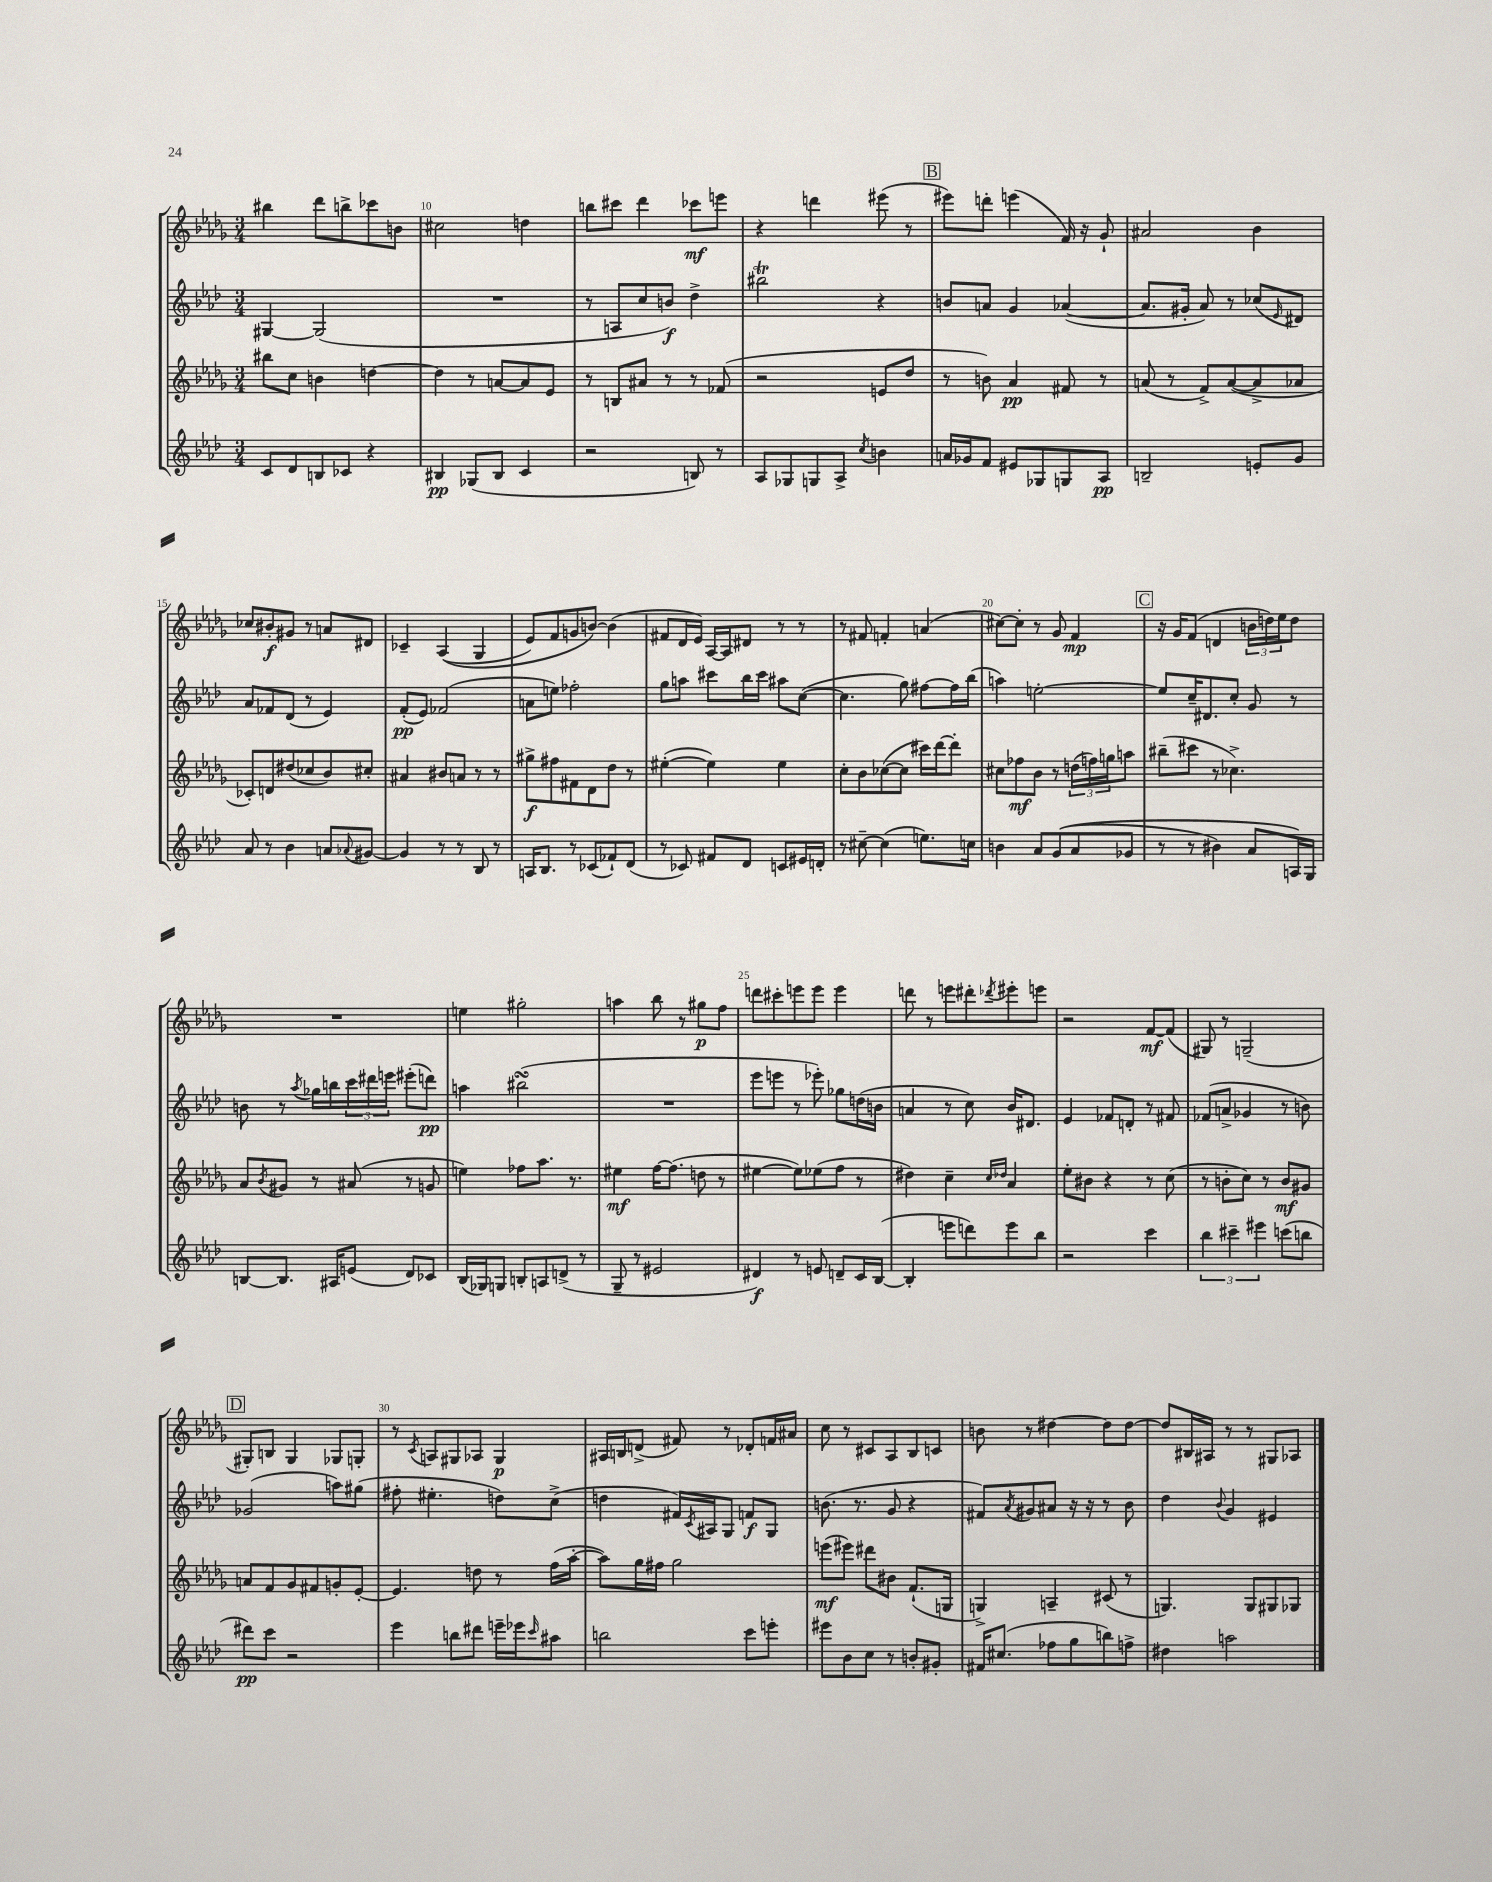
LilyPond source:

<<
\new StaffGroup <<
\new Staff = "s0" {
    \clef treble \key des \major \numericTimeSignature \time 3/4
    bis''4 des'''8 b''8-> ces'''8 b'8 |
    cis''2 d''4 |
    b''8 cis'''8 des'''4 ces'''8\mf e'''8 |
    r4 d'''4 eis'''8( r8 |
    \mark \markup { \box "B" } eis'''8) d'''8-. e'''4( f'16) r16 ges'8-! |
    ais'2 bes'4 |
    ces''8 bis'8-.\f gis'8 r8 a'8 dis'8 |
    ces'4-- aes4(\( ges4 |
    ees'8) f'8 g'8 b'8~\) b'4( |
    fis'8 des'16 ees'16) aes16~ aes16 dis'8 r8 r8 |
    r8 fis'8 f'4-. a'4( |
    cis''8~) cis''8-. r8 ges'8 f'4\mp |
    \mark \markup { \box "C" } r16 ges'16 f'8( d'4 \tuplet 3/2 { b'16 d''16) ees''16 } d''8 |
    R2. |
    e''4 gis''2-. |
    a''4 bes''8 r8 gis''8\p f''8 |
    d'''8 cis'''8-. e'''8 e'''8 e'''4 |
    d'''8 r8 e'''8 dis'''8-. \acciaccatura { des'''8 } eis'''8-. e'''8 |
    r2 f'8~\mf f'8( |
    gis8) r8 g2--( |
    \mark \markup { \box "D" } gis8-.) b8 gis4 ges8 g8-. |
    r8 \acciaccatura { c'8 } a8 gis8 aes8 gis4\p |
    ais16 b16 d'8->( fis'8) r8 des'8-. f'16 ais'16 |
    c''8 r8 cis'8 aes8 bes8 c'8 |
    b'8 r8 dis''4~ dis''8 dis''8~ |
    dis''8 bis16 ais16 r8 r8 gis8 aes8 \bar "|." |
}
\new Staff = "s1" {
    \clef treble \key aes \major \numericTimeSignature \time 3/4
    gis4~ gis2( |
    R2. |
    r8 a8 c''8 b'8\f) des''4-> |
    bis''2\trill r4 |
    \mark \markup { \box "B" } b'8 a'8 g'4 aes'4~( |
    aes'8. gis'16-. aes'8) r8 ces''8( \grace { ees'16 } dis'8) |
    aes'8 fes'8 des'8( r8 ees'4) |
    f'8-.\pp( ees'8) fes'2( |
    a'8 e''8) fes''2-. |
    g''8 a''8 cis'''8 bes''16 cis'''16 ais''8 c''8~( |
    c''4. g''8) fis''8~ fis''16 bes''16( |
    a''4) e''2~-. |
    \mark \markup { \box "C" } e''8 c''16-- dis'8. c''8-. g'8 r8 |
    b'8 r8 \acciaccatura { aes''8 } ges''16 b''16 \tuplet 3/2 { c'''16 dis'''16 e'''16 } eis'''8-.( d'''8\pp) |
    a''4 bis''2\turn( |
    R2. |
    ees'''8 e'''8 r8 ees'''8-.) ges''8 d''16( b'16 |
    a'4 r8 c''8) bes'16 dis'8. |
    ees'4 fes'8 d'8-. r8 fis'8 |
    fes'8( a'8-> ges'4 r8 b'8) |
    \mark \markup { \box "D" } ges'2( a''8) gis''8( |
    fis''8-. eis''4.-. d''8) c''8->( |
    d''4 fis'16) \acciaccatura { c'8 } ais16 g8 f'8\f g8 |
    b'8.( r8. g'8 r4 |
    fis'8) \acciaccatura { aes'8 } gis'8 ais'8 r16 r16 r8 bes'8 |
    des''4 \appoggiatura { bes'8 } g'4 eis'4 \bar "|." |
}
\new Staff = "s2" {
    \clef treble \key des \major \numericTimeSignature \time 3/4
    bis''8 c''8 b'4 d''4~ |
    d''4 r8 a'8~ a'8 ees'8 |
    r8 b8 ais'8 r8 r8 fes'8( |
    r2 e'8 des''8 |
    \mark \markup { \box "B" } r8 b'8) aes'4\pp fis'8 r8 |
    a'8( r8 f'8->) a'8~( a'8-> aes'8 |
    ces'8-.) d'8 dis''8( ces''8 bes'8) cis''8-. |
    ais'4 bis'8 a'8 r8 r8 |
    gis''8->\f fis''8 fis'8 des'8 des''8 r8 |
    eis''4~-.( eis''4) eis''4 |
    c''8-. bes'8 ces''8~( ces''8 cis'''16) des'''16~ des'''8-. |
    cis''8 fes''8\mf bes'8 r8 \tuplet 3/2 { d''16( f''16) g''16 } a''8 |
    \mark \markup { \box "C" } bis''8--( cis'''8 r8 ces''4.->) |
    aes'8 \acciaccatura { bes'8 } gis'8 r8 ais'8( r8 g'8 |
    e''4) fes''8 aes''8. r8. |
    eis''4\mf f''16~ f''8.( d''8 r8 |
    eis''4~ eis''8) ees''8( f''8 r8 |
    dis''4) c''4-- \grace { c''16 des''16 } aes'4 |
    ees''8-. bis'8 r4 r8 c''8( |
    r8 b'8-. c''8) r8 b'8\mf gis'8 |
    \mark \markup { \box "D" } a'8 f'8 ges'8 fis'8 g'8-. ees'8~-. |
    ees'4. d''8 r8 f''16( aes''16~-. |
    aes''8) ges''16 fis''16 ges''2 |
    e'''8\mf( eis'''8) dis'''8 bis'8 f'8.-!( g16 |
    g4->) a4-- cis'8( r8 |
    g4.) g8 gis8 ges8 \bar "|." |
}
\new Staff = "s3" {
    \clef treble \key aes \major \numericTimeSignature \time 3/4
    c'8 des'8 b8 ces'8 r4 |
    bis4\pp ges8( bis8 c'4 |
    r2 b8) r8 |
    aes8 ges8 g8 aes8-> \acciaccatura { c''8 } b'4 |
    \mark \markup { \box "B" } a'16 ges'16 f'8 eis'8 ges8 g8 aes8\pp |
    b2-- e'8-. g'8 |
    aes'8 r8 bes'4 a'8 \appoggiatura { aes'8 } gis'8~ |
    gis'4 r8 r8 bes8 r8 |
    a16 bes8. r8 ces'8( fes'8-!) des'8( |
    r8 ces'8) fis'8 des'8 c'8 eis'16 d'16-. |
    r8 cis''8~-- cis''4( e''8.) c''16 |
    b'4 aes'8 g'8(\( aes'8 ges'8 |
    \mark \markup { \box "C" } r8 r8 bis'4) aes'8 a16\) g16 |
    b8~ b8. ais16 e'8( des'8) ces'8 |
    bes16( ges16) g8 b8-. a8 d'8->( r8 |
    g8-- r8 eis'2 |
    dis'4\f) r8 e'8 d'8-- c'16 bes16~( |
    bes4-. e'''8 d'''8) e'''8 bes''8 |
    r2 c'''4 |
    \tuplet 3/2 { bes''4 cis'''4-- eis'''4 } c'''8( b''8 |
    \mark \markup { \box "D" } dis'''8\pp) c'''8 r2 |
    ees'''4 b''8 dis'''8 e'''16-- ees'''16 \grace { c'''16 } ais''8 |
    b''2 c'''8 e'''8-. |
    eis'''8 bes'8 c''8 r8 b'8-. gis'8-. |
    fis'16 cis''8.( fes''8 g''8 b''8) f''8-> |
    dis''4 a''2 \bar "|." |
}
>>
>>
\layout { \context { \Score currentBarNumber = #9 \override BarNumber.break-visibility = ##(#f #t #t) barNumberVisibility = #(every-nth-bar-number-visible 5) } }
